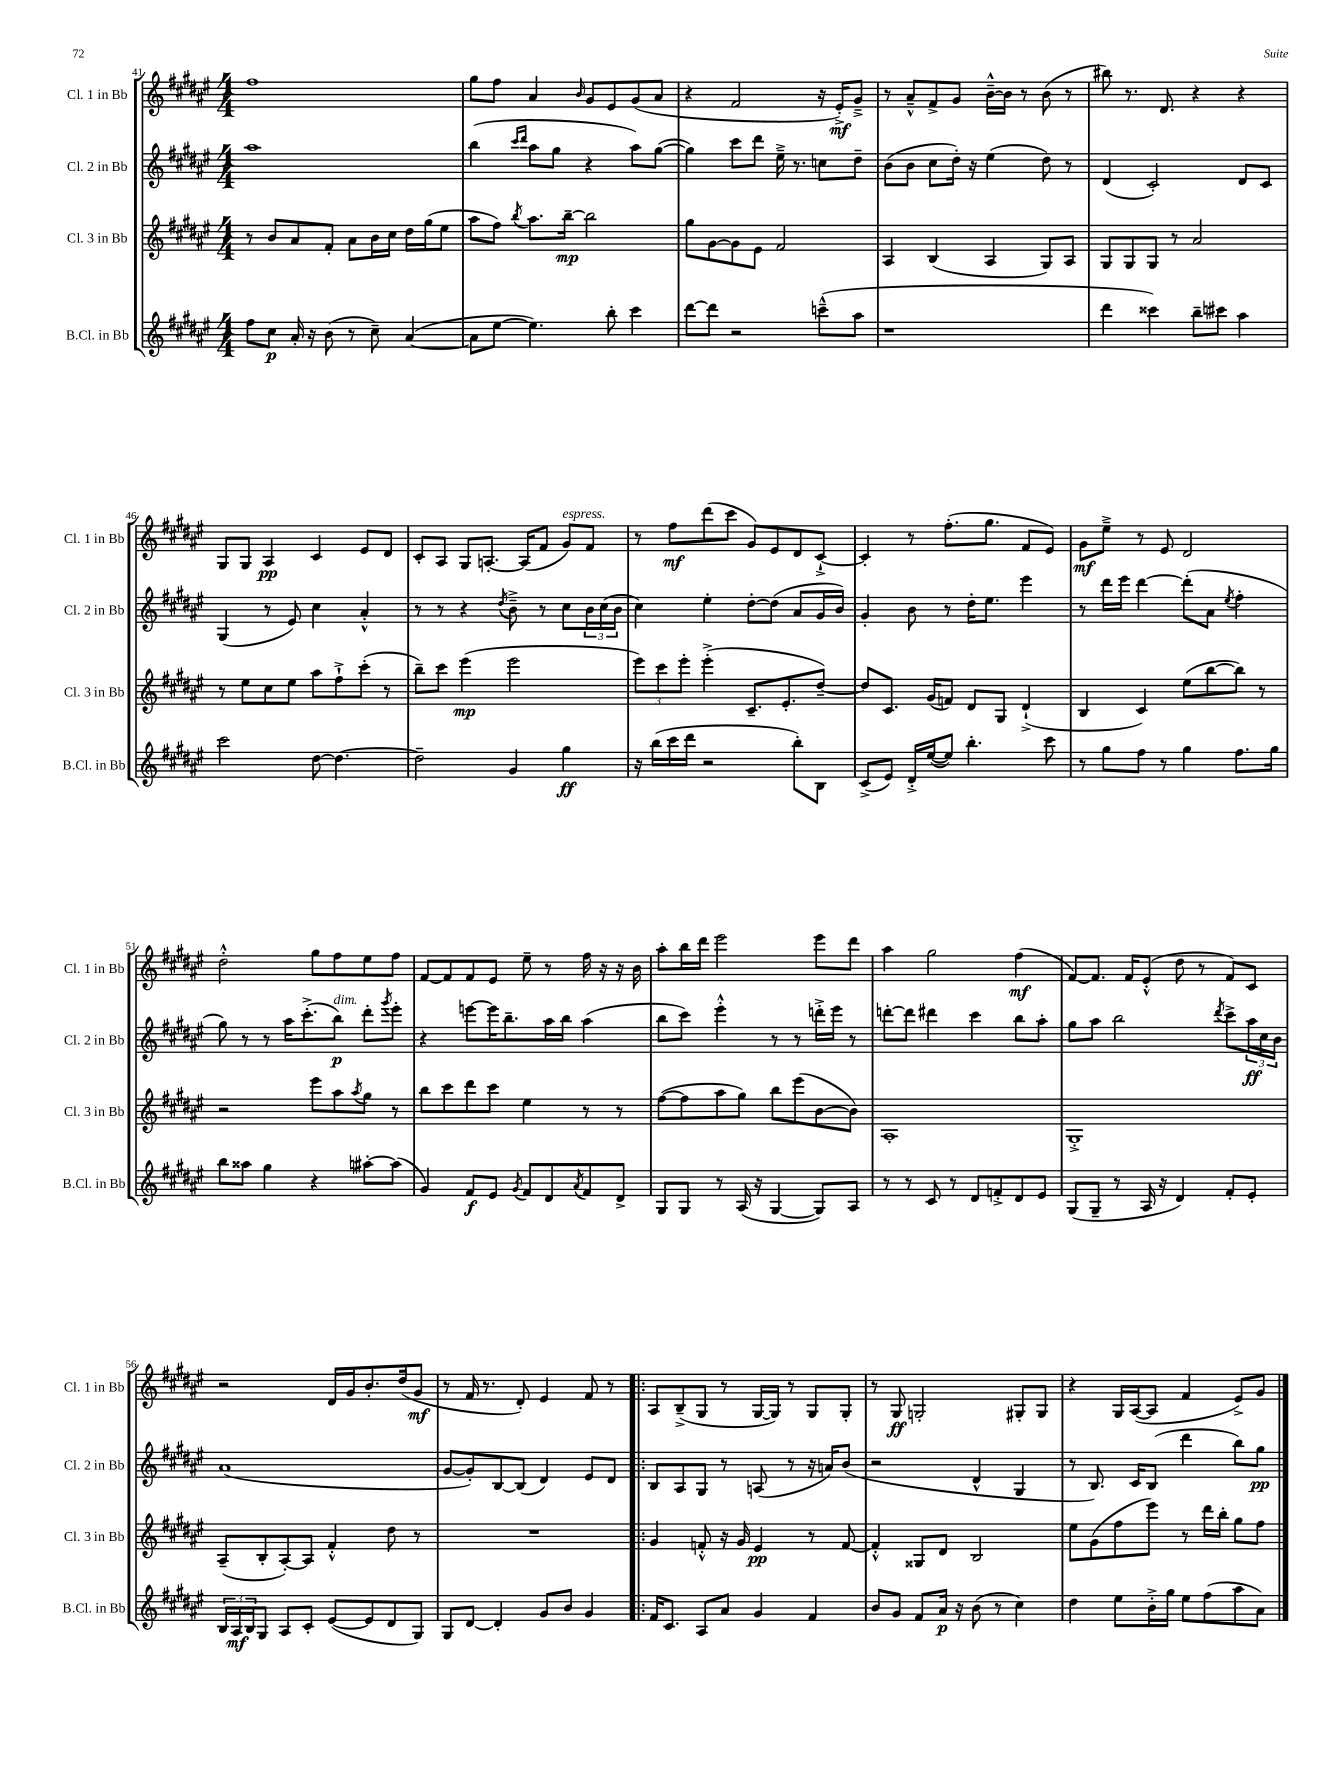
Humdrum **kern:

**kern	**dynam	**kern	**dynam	**kern	**dynam	**kern	**dynam
*part4	*part4	*part3	*part3	*part2	*part2	*part1	*part1
*staff4	*staff4	*staff3	*staff3	*staff2	*staff2	*staff1	*staff1
*I"B.Cl. in Bb	*	*I"Cl. 3 in Bb	*	*I"Cl. 2 in Bb	*	*I"Cl. 1 in Bb	*
*I'B.Cl. in Bb	*	*I'Cl. 3 in Bb	*	*I'Cl. 2 in Bb	*	*I'Cl. 1 in Bb	*
*clefG2	*	*clefG2	*	*clefG2	*	*clefG2	*
*k[f#c#g#d#a#e#]	*	*k[f#c#g#d#a#e#]	*	*k[f#c#g#d#a#e#]	*	*k[f#c#g#d#a#e#]	*
*M4/4	*	*M4/4	*	*M4/4	*	*M4/4	*
=41	=41	=41	=41	=41	=41	=41	=41
8ff#\L	.	8r	.	1aa#	.	1ff#	.
8cc#\J	p	8b/L	.	.	.	.	.
16a#'/	.	8a#/	.	.	.	.	.
16r	.	.	.	.	.	.	.
(8b\	.	8f#'/J	.	.	.	.	.
8r	.	8a#\L	.	.	.	.	.
8cc#~\)	.	16b\L	.	.	.	.	.
.	.	16cc#\JJ	.	.	.	.	.
([4a#/	.	16dd#\LL	.	.	.	.	.
.	.	(16gg#\J	.	.	.	.	.
.	.	8ee#\J	.	.	.	.	.
=42	=42	=42	=42	=42	=42	=42	=42
8a#\L]	.	8aa#\L	.	(4bb\	.	8gg#\L	.
[8ee#\J	.	8ff#\J)	.	.	.	8ff#\J	.
.	.	.	.	16qqccc#/LL	.	.	.
.	.	8qbb/	.	16qqddd#/JJ	.	.	.
4.ee#\])	.	8.aa#\L	.	8aa#\L	.	4a#/	.
.	.	.	.	8gg#\J	.	.	.
.	.	[16bb~\Jk	mp	.	.	.	.
.	.	.	.	.	.	16qqb/	.
.	.	2bb\]	.	4r	.	8g#/L	.
8bb'\	.	.	.	.	.	8e#/	.
4ccc#\	.	.	.	8aa#\L)	.	(8g#/	.
.	.	.	.	([8gg#\J	.	8a#/J	.
=43	=43	=43	=43	=43	=43	=43	=43
[8ddd#\L	.	8gg#\L	.	4gg#\])	.	4r	.
8ddd#\J]	.	[8g#\	.	.	.	.	.
2r	.	8g#\]	.	8ccc#\L	.	2f#/	.
.	.	8e#\J	.	8ddd#\J	.	.	.
.	.	2f#/	.	16ee#~^\	.	.	.
.	.	.	.	8.r	.	.	.
(8cccn~^^\L	.	.	.	8ccn\L	.	16r	.
.	.	.	.	.	.	16e#'^/KL)	mf
8aa#\J	.	.	.	8dd#~\J	.	8g#~^/J	.
=44	=44	=44	=44	=44	=44	=44	=44
1r	.	4A#/	.	(8b\L	.	8r	.
.	.	.	.	8b\J	.	8a#~^^/L	.
.	.	(4B/	.	8cc#\L	.	8f#^/	.
.	.	.	.	16dd#'\Jk)	.	8g#/J	.
.	.	.	.	16r	.	.	.
.	.	4A#/	.	(4ee#\	.	[16b~^^\LL	.
.	.	.	.	.	.	16b\JJ]	.
.	.	.	.	.	.	8r	.
.	.	8G#/L)	.	8dd#\)	.	(8b\	.
.	.	8A#/J	.	8r	.	8r	.
=45	=45	=45	=45	=45	=45	=45	=45
4ddd#\	.	8G#/L	.	(4d#/	.	8bb#X\)	.
.	.	8G#/	.	.	.	8.r	.
4ccc##X\)	.	8G#/J	.	2c#'/)	.	.	.
.	.	.	.	.	.	8.d#/	.
.	.	8r	.	.	.	.	.
8bb~\L	.	2a#/	.	.	.	4r	.
8ccc#X\J	.	.	.	.	.	.	.
4aa#\	.	.	.	8d#/L	.	4r	.
.	.	.	.	8c#/J	.	.	.
!!LO:LB:g=z
=46	=46	=46	=46	=46	=46	=46	=46
2ccc#\	.	8r	.	(4G#/	.	8G#/L	.
.	.	8ee#\L	.	.	.	8G#/J	.
.	.	8cc#\	.	8r	.	4A#/	pp
.	.	8ee#\J	.	8e#/)	.	.	.
[8dd#\	.	8aa#\L	.	4cc#\	.	4c#/	.
4.dd#\_	.	8ff#`^\	.	.	.	.	.
.	.	(8ccc#'\J	.	4a#'^^/	.	8e#/L	.
.	.	8r	.	.	.	8d#/J	.
=47	=47	=47	=47	=47	=47	=47	=47
2dd#~\]	.	8bb~\L)	.	8r	.	8c#'/L	.
.	.	8ccc#\J	.	8r	.	8A#/J	.
.	.	(4eee#\	mp	4r	.	8G#/L	.
.	.	.	.	.	.	[8.An'/J	.
.	.	.	.	8qdd#/	.	.	.
4g#/	.	2eee#\	.	8b~^\	.	.	.
.	.	.	.	.	.	(16A/KL]	.
.	.	.	.	8r	.	8f#/J	.
!	!	!	!	!	!	!LO:TX:a:i:t=espress.	!
4gg#\	ff	.	.	8cc#\L	.	8g#/L)	.
.	.	.	.	24b\L	.	8f#/J	.
.	.	.	.	(24cc#\	.	.	.
.	.	.	.	24b\JJ	.	.	.
=48	=48	=48	=48	=48	=48	=48	=48
16r	.	12eee#\L)	.	4cc#\)	.	8r	.
(16bb\LL	.	.	.	.	.	.	.
.	.	12ccc#\	.	.	.	.	.
16ccc#\	.	.	.	.	.	8ff#\L	mf
.	.	12eee#'\J	.	.	.	.	.
16ddd#\JJ	.	.	.	.	.	.	.
2r	.	(4eee#'^\	.	4ee#'\	.	(8ddd#\	.
.	.	.	.	.	.	8ccc#\J	.
.	.	8.c#~/L	.	[8dd#'\L	.	8g#/L)	.
.	.	.	.	(8dd#\J]	.	8e#/	.
.	.	8.e#'/	.	.	.	.	.
8bb'\L)	.	.	.	8a#/L	.	8d#/	.
8B\J	.	[8dd#~/J)	.	16g#/L	.	[8c#`^/J	.
.	.	.	.	16b/JJ)	.	.	.
=49	=49	=49	=49	=49	=49	=49	=49
(8c#^/L	.	8dd#/L]	.	4g#'/	.	4c#'/]	.
8e#/J)	.	8.c#/J	.	.	.	.	.
16d#'^/LL	.	.	.	8b\	.	8r	.
([16ee#/J	.	(16g#/KL	.	.	.	.	.
8ee#/J])	.	8fn/J)	.	8r	.	(8.ff#'\L	.
4.bb'\	.	8d#/L	.	16dd#'\KL	.	.	.
.	.	.	.	8.ee#\J	.	8.gg#\J	.
.	.	8G#/J	.	.	.	.	.
.	.	(4d#`^/	.	4eee#\	.	8f#/L	.
8ccc#\	.	.	.	.	.	8e#/J)	.
=50	=50	=50	=50	=50	=50	=50	=50
8r	.	4B/	.	8r	.	8g#\L	mf
8gg#\L	.	.	.	16ddd#\LL	.	8ee#~^\J	.
.	.	.	.	16eee#\JJ	.	.	.
8ff#\J	.	4c#/)	.	[4ddd#\	.	8r	.
8r	.	.	.	.	.	8e#/	.
4gg#\	.	(8ee#\L	.	(8ddd#'\L]	.	2d#/	.
.	.	[8bb\	.	8a#\J	.	.	.
.	.	.	.	8qee#/	.	.	.
8.ff#\L	.	8bb\J])	.	4ff#'\	.	.	.
.	.	8r	.	.	.	.	.
16gg#\Jk	.	.	.	.	.	.	.
!!LO:LB:g=z
=51	=51	=51	=51	=51	=51	=51	=51
8bb\L	.	2r	.	8gg#\)	.	2dd#'^^\	.
8aa##X\J	.	.	.	8r	.	.	.
4gg#\	.	.	.	8r	.	.	.
.	.	.	.	16aa#\KL	.	.	.
.	.	.	.	(8.ccc#'^\	.	.	.
4r	.	8eee#\L	.	.	.	8gg#\L	.
!	!	!	!	!LO:TX:a:i:t=dim.	!	!	!
.	.	8aa#\	.	8bb\J)	p	8ff#\	.
.	.	8qaa#/	.	.	.	.	.
[8aa#X'\L	.	8gg#\J	.	8ddd#'\L	.	8ee#\	.
.	.	.	.	8qggg#/	.	.	.
(8aa#\J]	.	8r	.	8eee#'\J	.	8ff#\J	.
=52	=52	=52	=52	=52	=52	=52	=52
4g#/)	.	8bb\L	.	4r	.	[8f#/L	.
.	.	8ccc#\	.	.	.	8f#/]	.
8f#/L	f	8ddd#\	.	[8eeen\L	.	8f#/	.
8e#/J	.	8ccc#\J	.	16eee\K]	.	8e#/J	.
.	.	.	.	8.bb~\	.	.	.
8qg#/	.	.	.	.	.	.	.
8f#/L	.	4ee#\	.	.	.	8ee#~\	.
8d#/	.	.	.	16aa#\L	.	8r	.
.	.	.	.	16bb\JJ	.	.	.
8qa#/	.	.	.	.	.	.	.
8f#/	.	8r	.	(4aa#\	.	16ff#\	.
.	.	.	.	.	.	16r	.
8d#^/J	.	8r	.	.	.	16r	.
.	.	.	.	.	.	16b\	.
=53	=53	=53	=53	=53	=53	=53	=53
8G#/L	.	([8ff#\L	.	8bb\L	.	8aa#'\L	.
8G#/J	.	8ff#\]	.	8ccc#\J)	.	16bb\L	.
.	.	.	.	.	.	16ddd#\JJ	.
8r	.	8aa#\	.	4eee#'^^\	.	2eee#\	.
(16A#/	.	8gg#\J)	.	.	.	.	.
16r	.	.	.	.	.	.	.
[4G#/	.	8bb\L	.	8r	.	.	.
.	.	(8eee#\	.	8r	.	.	.
8G#/L])	.	[8b\	.	16dddn'^\LL	.	8eee#\L	.
.	.	.	.	16eee#\JJ	.	.	.
8A#/J	.	8b\J])	.	8r	.	8ddd#\J	.
=54	=54	=54	=54	=54	=54	=54	=54
8r	.	1A#'	.	[8dddn'\L	.	4aa#\	.
8r	.	.	.	8ddd\J]	.	.	.
8c#/	.	.	.	4ddd#X\	.	2gg#\	.
8r	.	.	.	.	.	.	.
8d#/L	.	.	.	4ccc#\	.	.	.
8fn'^/	.	.	.	.	.	.	.
8d#/	.	.	.	8bb\L	.	(4ff#\	mf
8e#/J	.	.	.	8aa#'\J	.	.	.
=55	=55	=55	=55	=55	=55	=55	=55
(8G#/L	.	1G#'^	.	8gg#\L	.	[8f#/L)	.
8G#~/J	.	.	.	8aa#\J	.	8.f#/J]	.
8r	.	.	.	2bb\	.	.	.
.	.	.	.	.	.	16f#/KL	.
16A#/	.	.	.	.	.	(8e#'^^/J	.
16r	.	.	.	.	.	.	.
4d#/)	.	.	.	.	.	8dd#\	.
.	.	.	.	.	.	8r	.
.	.	.	.	8qddd#/	.	.	.
8f#'/L	.	.	.	8ccc#^\L	.	8f#/L)	.
8e#'/J	.	.	.	24aa#\L	ff	8c#/J	.
.	.	.	.	24cc#\	.	.	.
.	.	.	.	24b\JJ	.	.	.
!!LO:LB:g=z
=56	=56	=56	=56	=56	=56	=56	=56
24B/LL	.	(8A#~/L	.	(1a#	.	2r	.
24A#/	mf	.	.	.	.	.	.
24B/J	.	.	.	.	.	.	.
8G#/J	.	8B'/	.	.	.	.	.
8A#/L	.	[8A#'/)	.	.	.	.	.
8c#'/J	.	8A#/J]	.	.	.	.	.
([8e#/L	.	4f#'^^/	.	.	.	16d#/LL	.
.	.	.	.	.	.	16g#/J	.
8e#/]	.	.	.	.	.	8.b'/	.
8d#/	.	8dd#\	.	.	.	.	.
.	.	.	.	.	.	(16dd#/k	.
8G#/J)	.	8r	.	.	.	8g#/J	mf
=57	=57	=57	=57	=57	=57	=57	=57
8G#/L	.	1r	.	[8g#/L	.	8r	.
[8d#/J	.	.	.	8g#'/])	.	16f#/	.
.	.	.	.	.	.	8.r	.
4d#'/]	.	.	.	[8B/	.	.	.
.	.	.	.	(8B/J]	.	8d#'/)	.
8g#/L	.	.	.	4d#/)	.	4e#/	.
8b/J	.	.	.	.	.	.	.
4g#/	.	.	.	8e#/L	.	8f#/	.
.	.	.	.	8d#/J	.	8r	.
=58!|:	=58!|:	=58!|:	=58!|:	=58!|:	=58!|:	=58!|:	=58!|:
16f#/KL	.	4g#/	.	8B/L	.	8A#/L	.
8.c#/J	.	.	.	.	.	.	.
.	.	.	.	8A#/	.	(8B~^/	.
8A#/L	.	8fn'^^/	.	8G#/J	.	8G#/J	.
8a#/J	.	16r	.	8r	.	8r	.
.	.	16g#/	.	.	.	.	.
4g#/	.	4e#/	pp	(8An/	.	[16G#/LL	.
.	.	.	.	.	.	16G#/JJ])	.
.	.	.	.	8r	.	8r	.
4f#/	.	8r	.	16r	.	8G#/L	.
.	.	.	.	16an/KL)	.	.	.
.	.	[8f/	.	(8b/J	.	8G#'/J	.
=59	=59	=59	=59	=59	=59	=59	=59
8b/L	.	4f'^^/]	.	2r	.	8r	.
8g#/J	.	.	.	.	.	8G#/	ff
8f#/L	.	8G##X/L	.	.	.	2Gn'/	.
16a#/Jk	p	8d#/J	.	.	.	.	.
16r	.	.	.	.	.	.	.
(8b\	.	2B/	.	4d#^^/	.	.	.
8r	.	.	.	.	.	.	.
4cc#\)	.	.	.	4G#/	.	8G#X'/L	.
.	.	.	.	.	.	8G#/J	.
=60	=60	=60	=60	=60	=60	=60	=60
4dd#\	.	8ee#\L	.	8r	.	4r	.
.	.	(8g#\	.	8.B/)	.	.	.
8ee#\L	.	8ff#\	.	.	.	16G#/LL	.
.	.	.	.	16c#/KL	.	([16A#/J	.
16b'^\L	.	8eee#\J)	.	(8B/J	.	8A#/J]	.
16gg#\JJ	.	.	.	.	.	.	.
8ee#\L	.	8r	.	4ddd#\	.	4f#/	.
(8ff#\	.	16ddd#\LL	.	.	.	.	.
.	.	16bb'\JJ	.	.	.	.	.
8aa#\	.	8gg#\L	.	8bb\L)	.	8e#^/L)	.
8a#\J)	.	8ff#\J	.	8gg#\J	pp	8g#/J	.
==	==	==	==	==	==	==	==
*-	*-	*-	*-	*-	*-	*-	*-
